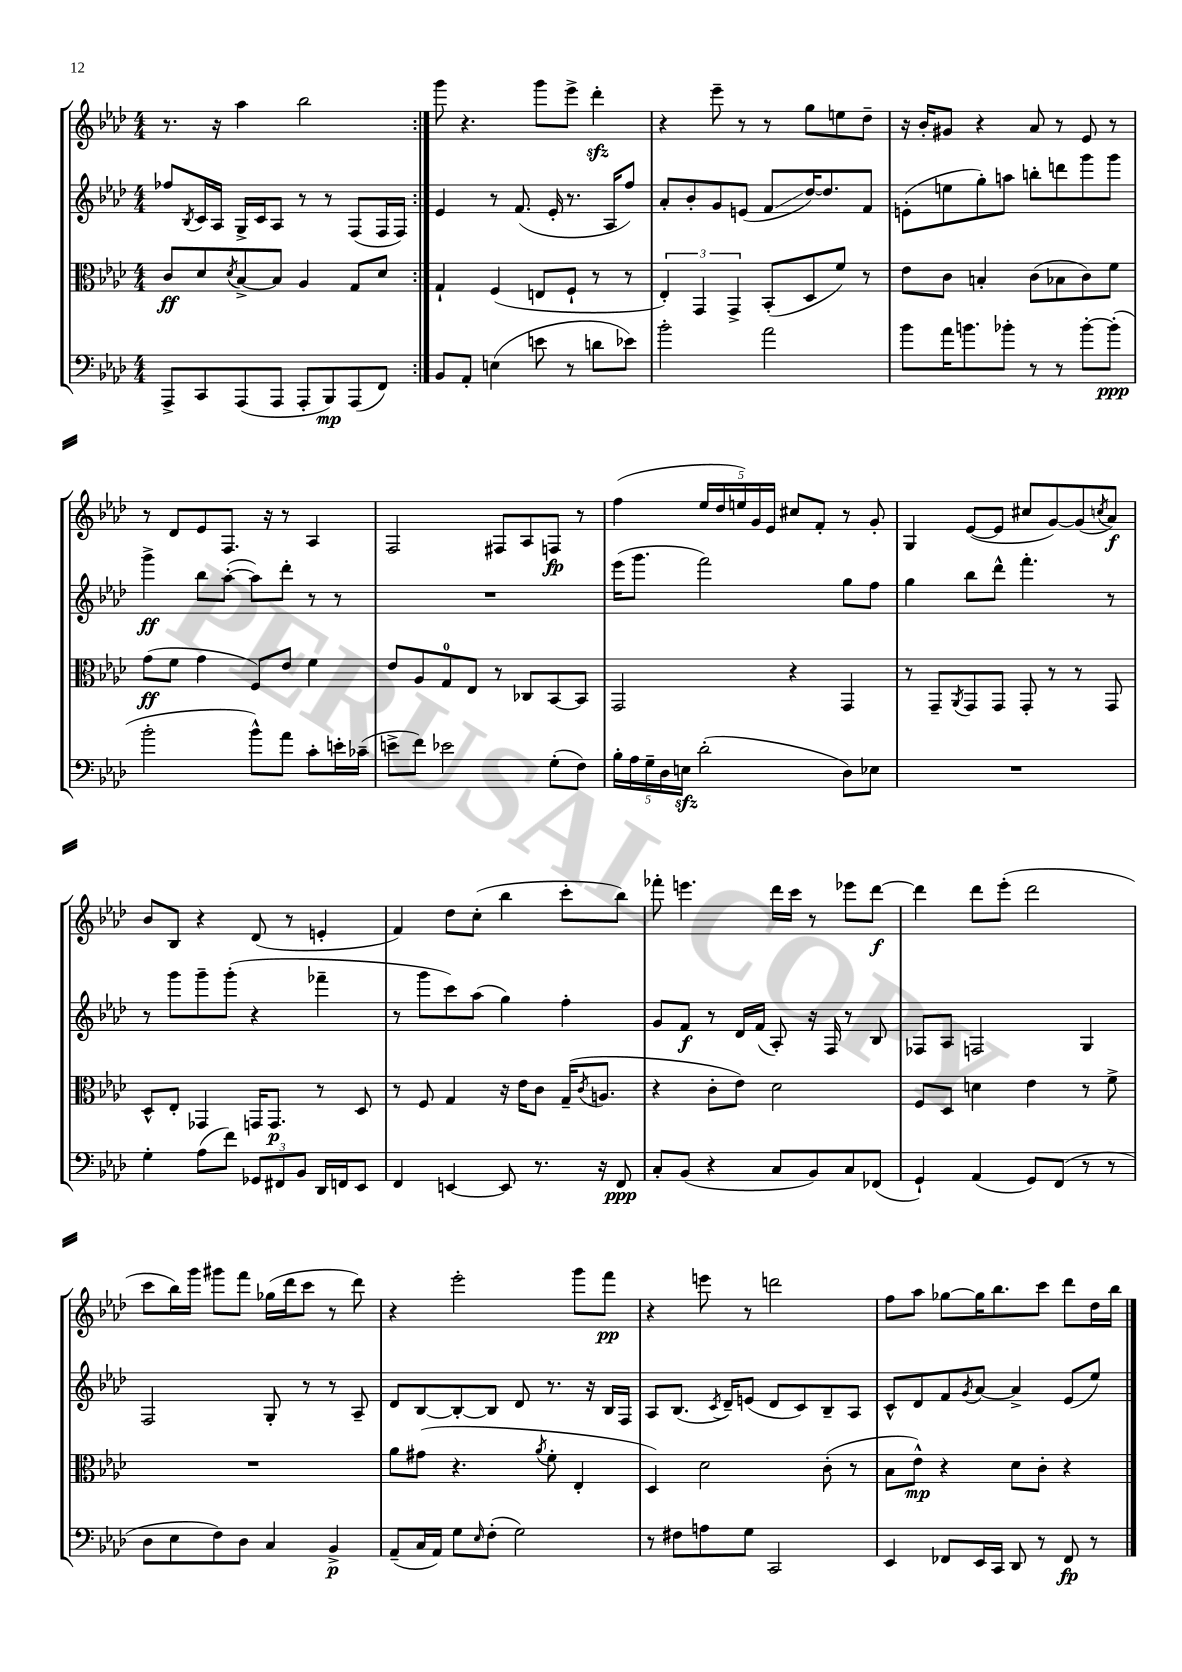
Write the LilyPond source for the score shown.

<<
\new StaffGroup <<
\new Staff = "s0" {
    \clef treble \key aes \major \numericTimeSignature \time 4/4
    \repeat volta 2 { r8. r16 aes''4 bes''2 | }
    g'''8 r4. g'''8 ees'''8-> des'''4-.\sfz |
    r4 ees'''8-- r8 r8 g''8 e''8 des''8-- |
    r16 bes'16-. gis'8 r4 aes'8 r8 ees'8 r8 |
    r8 des'8 ees'8 f8. r16 r8 aes4 |
    f2 fis8 aes8 f8\fp r8 |
    f''4( \tuplet 5/4 { ees''16 des''16 e''16) g'16 ees'16 } cis''8 f'8-. r8 g'8-. |
    g4 ees'8~( ees'8 cis''8 g'8~) g'8( \acciaccatura { c''8 } aes'8\f) |
    bes'8 bes8 r4 des'8( r8 e'4-. |
    f'4) des''8 c''8-.( bes''4 c'''8-. bes''8) |
    fes'''8-. e'''4. des'''16 c'''16 r8 ees'''8 des'''8~\f |
    des'''4 des'''8 ees'''8-.( des'''2 |
    c'''8 bes''16) g'''16 gis'''8 f'''8 ges''16( des'''16 c'''8 r8 des'''8) |
    r4 ees'''2-. g'''8 f'''8\pp |
    r4 e'''8 r8 d'''2 |
    f''8 aes''8 ges''8~ ges''16 bes''8. c'''8 des'''8 des''16 bes''16 \bar "|." |
}
\new Staff = "s1" {
    \clef treble \key aes \major \numericTimeSignature \time 4/4
    \repeat volta 2 { fes''8 \acciaccatura { bes8 } c'16 aes16 g16-> c'16 aes8 r8 r8 f8( f16 f16) | }
    ees'4 r8 f'8.( ees'16-. r8. aes16 f''8) |
    aes'8-. bes'8-. g'8 e'8( f'8\glissando des''16~) des''8. f'8 |
    e'8-.( e''8 g''8-.) a''8 b''8-. d'''8 g'''8 g'''8 |
    g'''4->\ff bes''8 aes''8~-.( aes''8) des'''8-. r8 r8 |
    R1 |
    ees'''16( g'''8. f'''2) g''8 f''8 |
    g''4 bes''8 des'''8-^ f'''4.-. r8 |
    r8 g'''8 g'''8-- g'''8-.( r4 fes'''4-- |
    r8 g'''8 c'''8) aes''8( g''4) f''4-. |
    g'8 f'8\f r8 des'16 f'16( aes8-.) r16 f16 r8 bes8 |
    fes8 aes8 f2 g4 |
    f2 g8-. r8 r8 aes8-- |
    des'8 bes8~ bes8~-. bes8 des'8 r8. r16 bes16 f16 |
    aes8 bes8.( \acciaccatura { c'8 } des'16--) e'8( des'8 c'8) bes8-- aes8 |
    c'8-^ des'8 f'8 \acciaccatura { g'8 } aes'8~ aes'4-> ees'8( ees''8) \bar "|." |
}
\new Staff = "s2" {
    \clef alto \key aes \major \numericTimeSignature \time 4/4
    \repeat volta 2 { c'8\ff des'8 \acciaccatura { des'8 } bes8~-> bes8 aes4 g8 des'8 | }
    g4-! f4( e8 f8-! r8 r8 |
    \tuplet 3/2 { ees4-.) g,4 g,4-> } bes,8-.( des8 f'8) r8 |
    ees'8 c'8 b4-. c'8( bes8 c'8) f'8 |
    g'8\ff( f'8 g'4 f8) ees'8 f'4 |
    ees'8 aes8 g8-0 ees8 r8 ces8 bes,8~ bes,8 |
    g,2 r4 g,4 |
    r8 g,8-- \acciaccatura { aes,8 } g,8 g,8 g,8-. r8 r8 g,8 |
    des8-^ ees8-. ges,4 g,16 g,8.\p r8 des8 |
    r8 f8 g4 r16 ees'16 c'8 g16--( \acciaccatura { c'8 } a8. |
    r4 c'8-. ees'8) des'2 |
    f8 des8 d'4 ees'4 r8 f'8-> |
    R1 |
    aes'8 gis'8( r4. \acciaccatura { aes'8 } f'8-. ees4-. |
    des4) des'2 c'8-.( r8 |
    bes8 ees'8-^\mp) r4 des'8 c'8-. r4 \bar "|." |
}
\new Staff = "s3" {
    \clef bass \key aes \major \numericTimeSignature \time 4/4
    \repeat volta 2 { aes,,8-> c,8 aes,,8( aes,,8 aes,,8-. bes,,8\mp) aes,,8( f,8) | }
    bes,8 aes,8-. e4( e'8 r8 d'8 ees'8) |
    bes'2-. aes'2 |
    bes'8 aes'16 b'8. bes'8-. r8 r8 bes'8~-. bes'8-.\ppp( |
    bes'2-. bes'8-^) aes'8 c'8-. e'16-. ces'16--( |
    e'8-> f'8) ees'2 g8-.( f8) |
    \tuplet 5/4 { bes16-. aes16 g16-- des16 e16\sfz } des'2-.( des8) ees8 |
    R1 |
    g4-. aes8( f'8) \tuplet 3/2 { ges,8 fis,8 bes,8 } des,16 f,16 ees,8 |
    f,4 e,4~ e,8 r8. r16 f,8\ppp |
    c8-. bes,8( r4 c8 bes,8) c8 fes,8( |
    g,4-!) aes,4( g,8) f,8( r8 r8 |
    des8 ees8 f8) des8 c4 bes,4->\p |
    aes,8--( c16 aes,16) g8 \grace { ees16 } f8-.( g2) |
    r8 fis8 a8 g8 c,2 |
    ees,4 fes,8 ees,16 c,16 des,8 r8 fes,8\fp r8 \bar "|." |
}
>>
>>
\layout { \context { \Score \remove "Bar_number_engraver" } }
